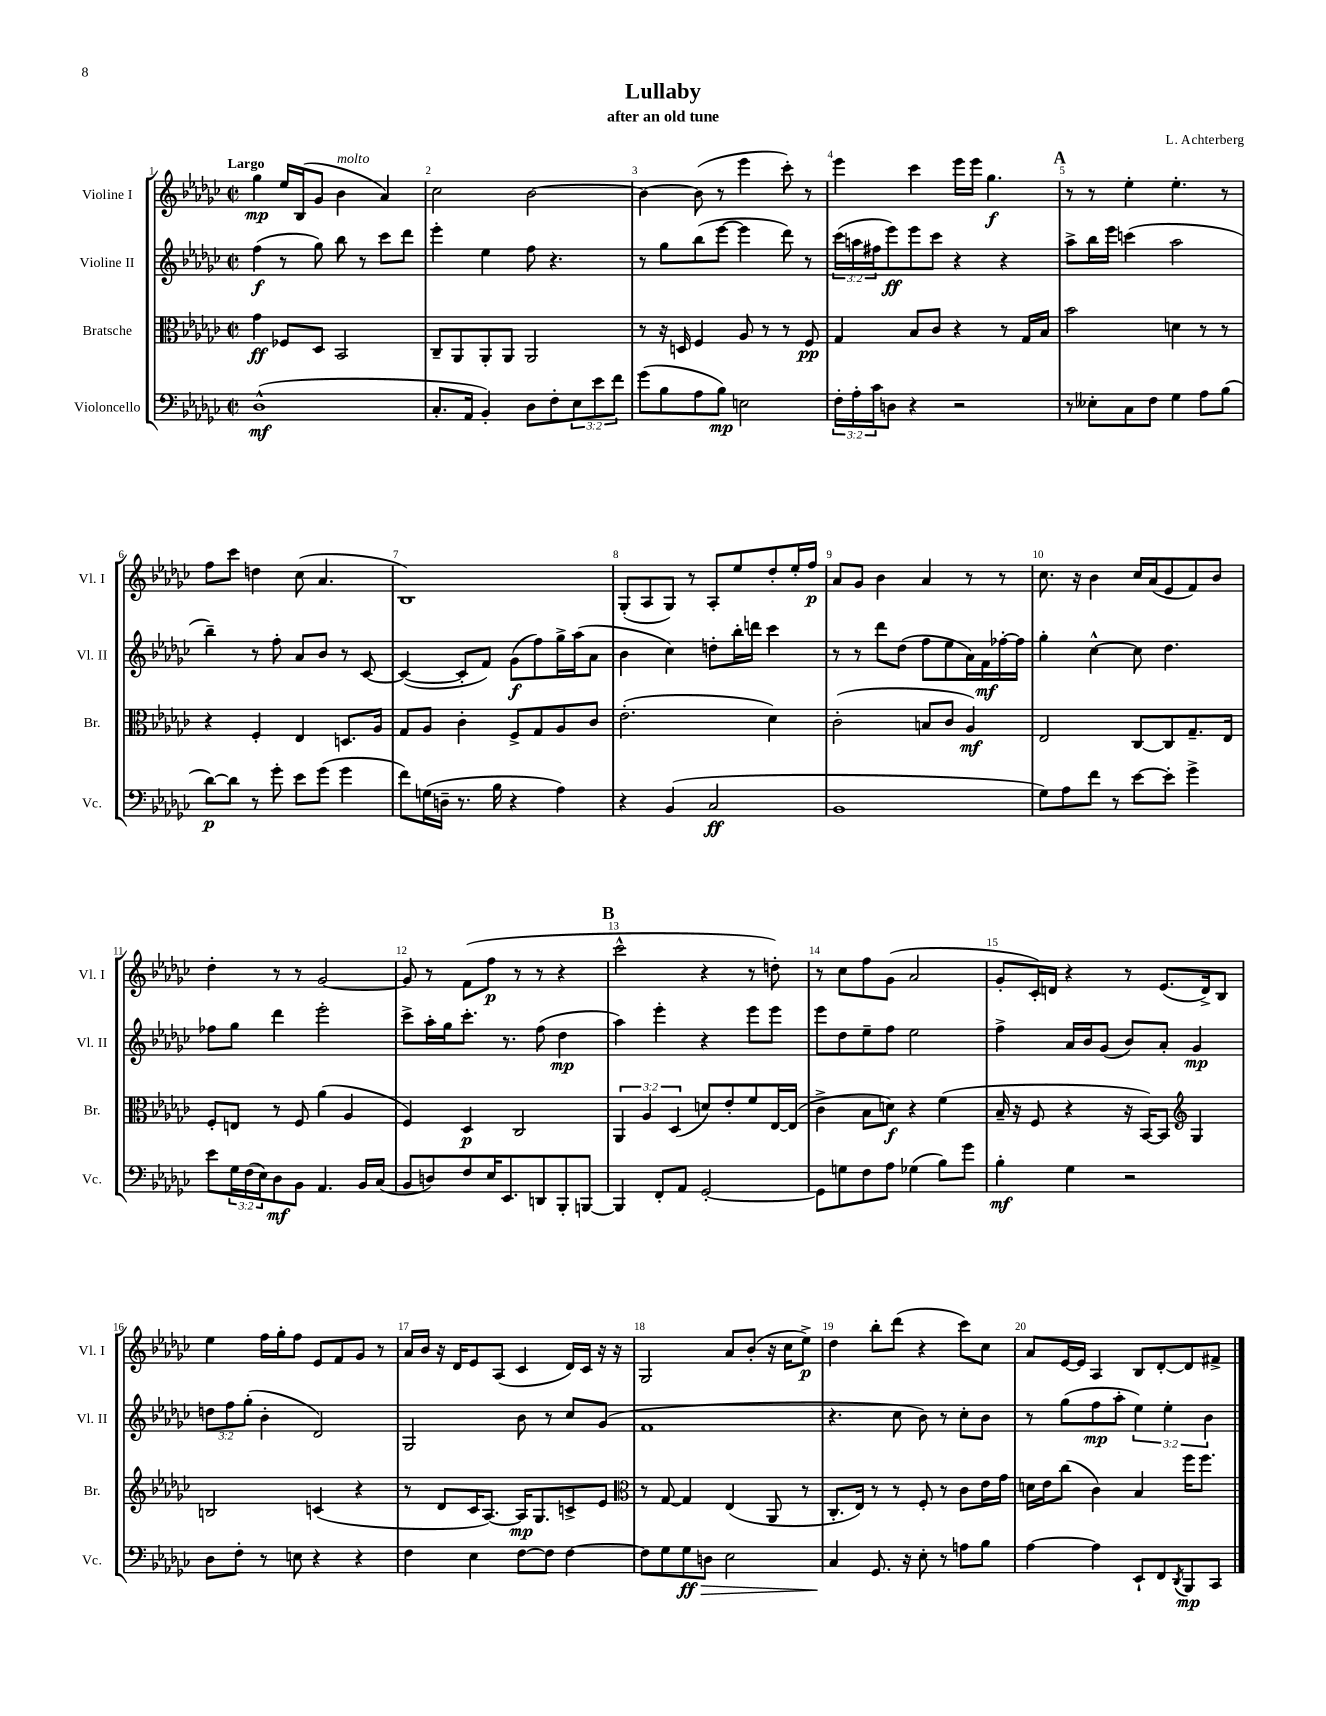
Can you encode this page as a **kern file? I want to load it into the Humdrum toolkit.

**kern	**kern	**kern	**kern
*staff4	*staff3	*staff2	*staff1
*clefF4	*clefC3	*clefG2	*clefG2
*k[b-e-a-d-g-c-]	*k[b-e-a-d-g-c-]	*k[b-e-a-d-g-c-]	*k[b-e-a-d-g-c-]
*M2/2	*M2/2	*M2/2	*M2/2
*met(c|)	*met(c|)	*met(c|)	*met(c|)
(1D-^^	4g-\	(4ff\	4gg-\
.	8F-/L	8r	16ee-/LL
.	.	.	(16B-/J
.	8D-/J	8gg-\)	8g-/J
.	2BB-/	8bb-\	4b-\
.	.	8r	.
.	.	8ccc-\L	4a-/)
.	.	8ddd-\J	.
=	=	=	=
8.C-'/L	8C-~/L	4eee-'\	2cc-\
.	8AA-/	.	.
16AA-/Jk	.	.	.
4BB-'/)	8AA-'/	4ee-\	.
.	8AA-/J	.	.
8D-\L	2AA-/	8ff\	[2b-\
8F'\	.	4.r	.
12E-\	.	.	.
12e-\	.	.	.
12f\J	.	.	.
=	=	=	=
(8g-\L	8r	8r	4b-\_
8B-\	16r	8gg-\L	.
.	16D/	.	.
8A-\	4F/	(8bb-\	(8b-\]
8B-\J)	.	[8eee-\J	8r
2E\	8A-/	4eee-\]	4eee-\
.	8r	.	.
.	8r	8ddd-\)	8ccc-'\)
.	8F/	8r	8r
=	=	=	=
24F'\LL	4G-/	(24ccc-\LL	4eee-\
24A-'\	.	24aa\	.
24c-\J	.	24ff#\J	.
8D\J	.	8eee-\)	.
4r	8B-/L	8eee-\	4ccc-\
.	8c-/J	8ccc-\J	.
2r	4r	4r	16eee-\LL
.	.	.	16eee-\JJ
.	.	.	4.gg-\
.	8r	4r	.
.	16G-/LL	.	.
.	16B-/JJ	.	.
=	=	=	=
8r	2b-\	8aa-^\L	8r
8E--'\L	.	16bb-\L	8r
.	.	16eee-\JJ	.
8C-\	.	(4ccc\	4ee-'\
8F\J	.	.	.
4G-\	4d\	2aa-\	4.ee-'\
8A-\L	8r	.	.
(8B-\J	8r	.	8r
=	=	=	=
[8d-\L)	4r	4bb-~\)	8ff\L
8d-\]J	.	.	8ccc-\J
8r	4F'/	8r	4dd\
8g-'\	.	8ff'\	.
8e-\L	4E-/	8a-/L	(8cc-\
(8g-\J	.	8b-/J	4.a-/
4g-\	8.D/L	8r	.
.	.	[8c-/	.
.	16A-/Jk	.	.
=	=	=	=
8f\L)	8G-/L	(4c-/_	1B-)
(16G\L	8A-/J	.	.
16D~\JJ	.	.	.
8.r	4c-'\	8c-'/]L	.
.	.	8f/J)	.
16B-\	.	.	.
4r	8F^/L	(8g-\L	.
.	8G-/	8ff\)	.
4A-\)	8A-/	16gg-^\L	.
.	.	(16aa-\J	.
.	8c-/J	8a-\J	.
=	=	=	=
4r	(2.e-'\	4b-\	(8G-'/L
.	.	.	8A-/
(4BB-/	.	4cc-\)	8G-/J)
.	.	.	8r
2C-/	.	8dd'\L	8A-'/L
.	.	16bb-'\L	8ee-/
.	.	16ddd\JJ	.
.	4d-\)	4ccc-\	8dd-'/
.	.	.	16ee-'/L
.	.	.	16ff/JJ
=	=	=	=
1BB-	(2c-'\	8r	8a-/L
.	.	8r	8g-/J
.	.	8ddd-\L	4b-\
.	.	(8dd-\J	.
.	8B/L	8ff\L	4a-/
.	8c-/J	8ee-\	.
.	4A-/)	16a-\L)	8r
.	.	16f\	.
.	.	[16ff-'\	8r
.	.	16ff-\]JJ	.
=	=	=	=
8G-\L)	2E-/	4gg-'\	8.cc-\
8A-\	.	.	.
.	.	.	16r
8f\J	.	[4cc-^^\	4b-\
8r	.	.	.
[8e-\L	[8C-/L	8cc-\]	16cc-/LL
.	.	.	(16a-/J
8e-'\]J	8C-/]	4.dd-\	8e-/
4g-^\	8.G-~/	.	8f/)
.	.	.	8b-/J
.	16E-/Jk	.	.
=	=	=	=
8e-\L	8F'/L	8ff-\L	4dd-'\
24G-\L	8E/J	8gg-\J	.
(24F\	.	.	.
24E-\J)	.	.	.
8D-\	8r	4ddd-\	8r
8BB-\J	8F/	.	8r
4.AA-/	(4a-\	2eee-'\	[2g-/
.	4A-/	.	.
16BB-/LL	.	.	.
(16C-/JJ	.	.	.
=	=	=	=
8BB-/L	4F/)	8ccc-^\L	8g-/]
8D/)	.	16aa-'\L	8r
.	.	16gg-\J	.
8F/	4D-/	8.ccc-'\J	(8f\L
16E-/K	.	.	8ff\J
8.EE-/	.	8.r	.
.	2C-/	.	8r
8DD/	.	(8ff\	8r
8BBB-'/	.	4dd-\	4r
[8BBB/J	.	.	.
=	=	=	=
4BBB/]	6AA-/	4aa-\)	2ccc-^^\
.	6A-/	.	.
8FF'/L	.	4eee-'\	.
.	(6D-/	.	.
8AA-/J	.	.	.
[2GG-'/	8d/L)	4r	4r
.	8e-'/	.	.
.	8f/	8eee-\L	8r
.	[16E-/L	8eee-\J	8dd'\)
.	(16E-/]JJ	.	.
=	=	=	=
8GG-\]L	4c-^\	8eee-\L	8r
8G\	.	8dd-\	8cc-\L
8F\	8B-\L	8ee-~\	8ff\
8A-\J	8d\J)	8ff\J	(8g-\J
(4G-\	4r	2ee-\	2a-/
8B-\L)	(4f\	.	.
8g-\J	.	.	.
=	=	=	=
4B-'\	16B-~/	4ff^\	8g-'/L
.	16r	.	.
.	8F/	.	16c-'/L)
.	.	.	16d/JJ
4G-\	4r	16a-/LL	4r
.	.	16b-/J	.
.	.	(8g-/J	.
2r	16r	8b-/L)	8r
.	[16BB-/LK)	.	.
.	8BB-/]J	8a-'/J	(8.e-/L
*	*clefG2	*	*
.	4G-/	4g-/	.
.	.	.	16d^/k)
.	.	.	8B-/J
=	=	=	=
8D-\L	2B/	12dd\L	4ee-\
.	.	12ff\	.
8F'\J	.	.	.
.	.	(12gg-'\J	.
8r	.	4b-'\	16ff\LL
.	.	.	16gg-'\J
8E\	.	.	8ff\J
4r	(4c/	2d-/)	8e-/L
.	.	.	8f/
4r	4r	.	8g-/J
.	.	.	8r
=	=	=	=
4F\	8r	2G-/	16a-/LL
.	.	.	16b-/JJ
.	8d-/L	.	16r
.	.	.	16d-/LK
4E-\	16c-/K	.	8e-/
.	[8.A-/J)	.	.
.	.	.	(8A-/J
[8F\L	16A-/]LK	8b-\	4c-/
.	8.G-/	.	.
8F\]J	.	8r	.
[4F\	8c^/	8cc-/L	16d-/LL)
.	.	.	16c-/JJ
.	8e-/J	(8g-/J	16r
.	.	.	16r
=	=	=	=
*	*clefC3	*	*
8F\]L	8r	1f	2G-/
8G-\	[8G-/	.	.
8G-\	4G-/]	.	.
8D\J	.	.	.
2E-\	(4E-/	.	8a-/L
.	.	.	(8b-'/J
.	8AA-/	.	16r
.	.	.	16cc-\LK
.	8r	.	8ee-^\J)
=	=	=	=
4C-/	8.C-'/L	4.r	4dd-\
.	16E-/Jk)	.	.
8.GG-/	8r	.	8bb-'\L
.	8r	8cc-\	(8ddd-\J
16r	.	.	.
8E-'\	8F'/	8b-\)	4r
8r	8r	8r	.
8A\L	8c-\L	8cc-'\L	8ccc-\L)
8B-\J	16e-\L	8b-\J	8cc-\J
.	16g-\JJ	.	.
=	=	=	=
[4A-\	16d\LL	8r	8a-/L
.	16e-\J	.	.
.	(8cc-\J	(8gg-\L	[16e-/L
.	.	.	16e-/]JJ
4A-\]	4c-\)	8ff\	4A-/
.	.	8aa-'\J	.
8EE-`/L	4B-/	6ee-\)	8B-/L
8FF/	.	.	[8d-'/
.	.	6ee-'\	.
8qDD-/	.	.	.
8BBB-/	16ff\LK	.	8d-/]
.	8.ff\J	.	.
.	.	6b-\	.
8CC-/J	.	.	8f#^/J
==	==	==	==
*-	*-	*-	*-
